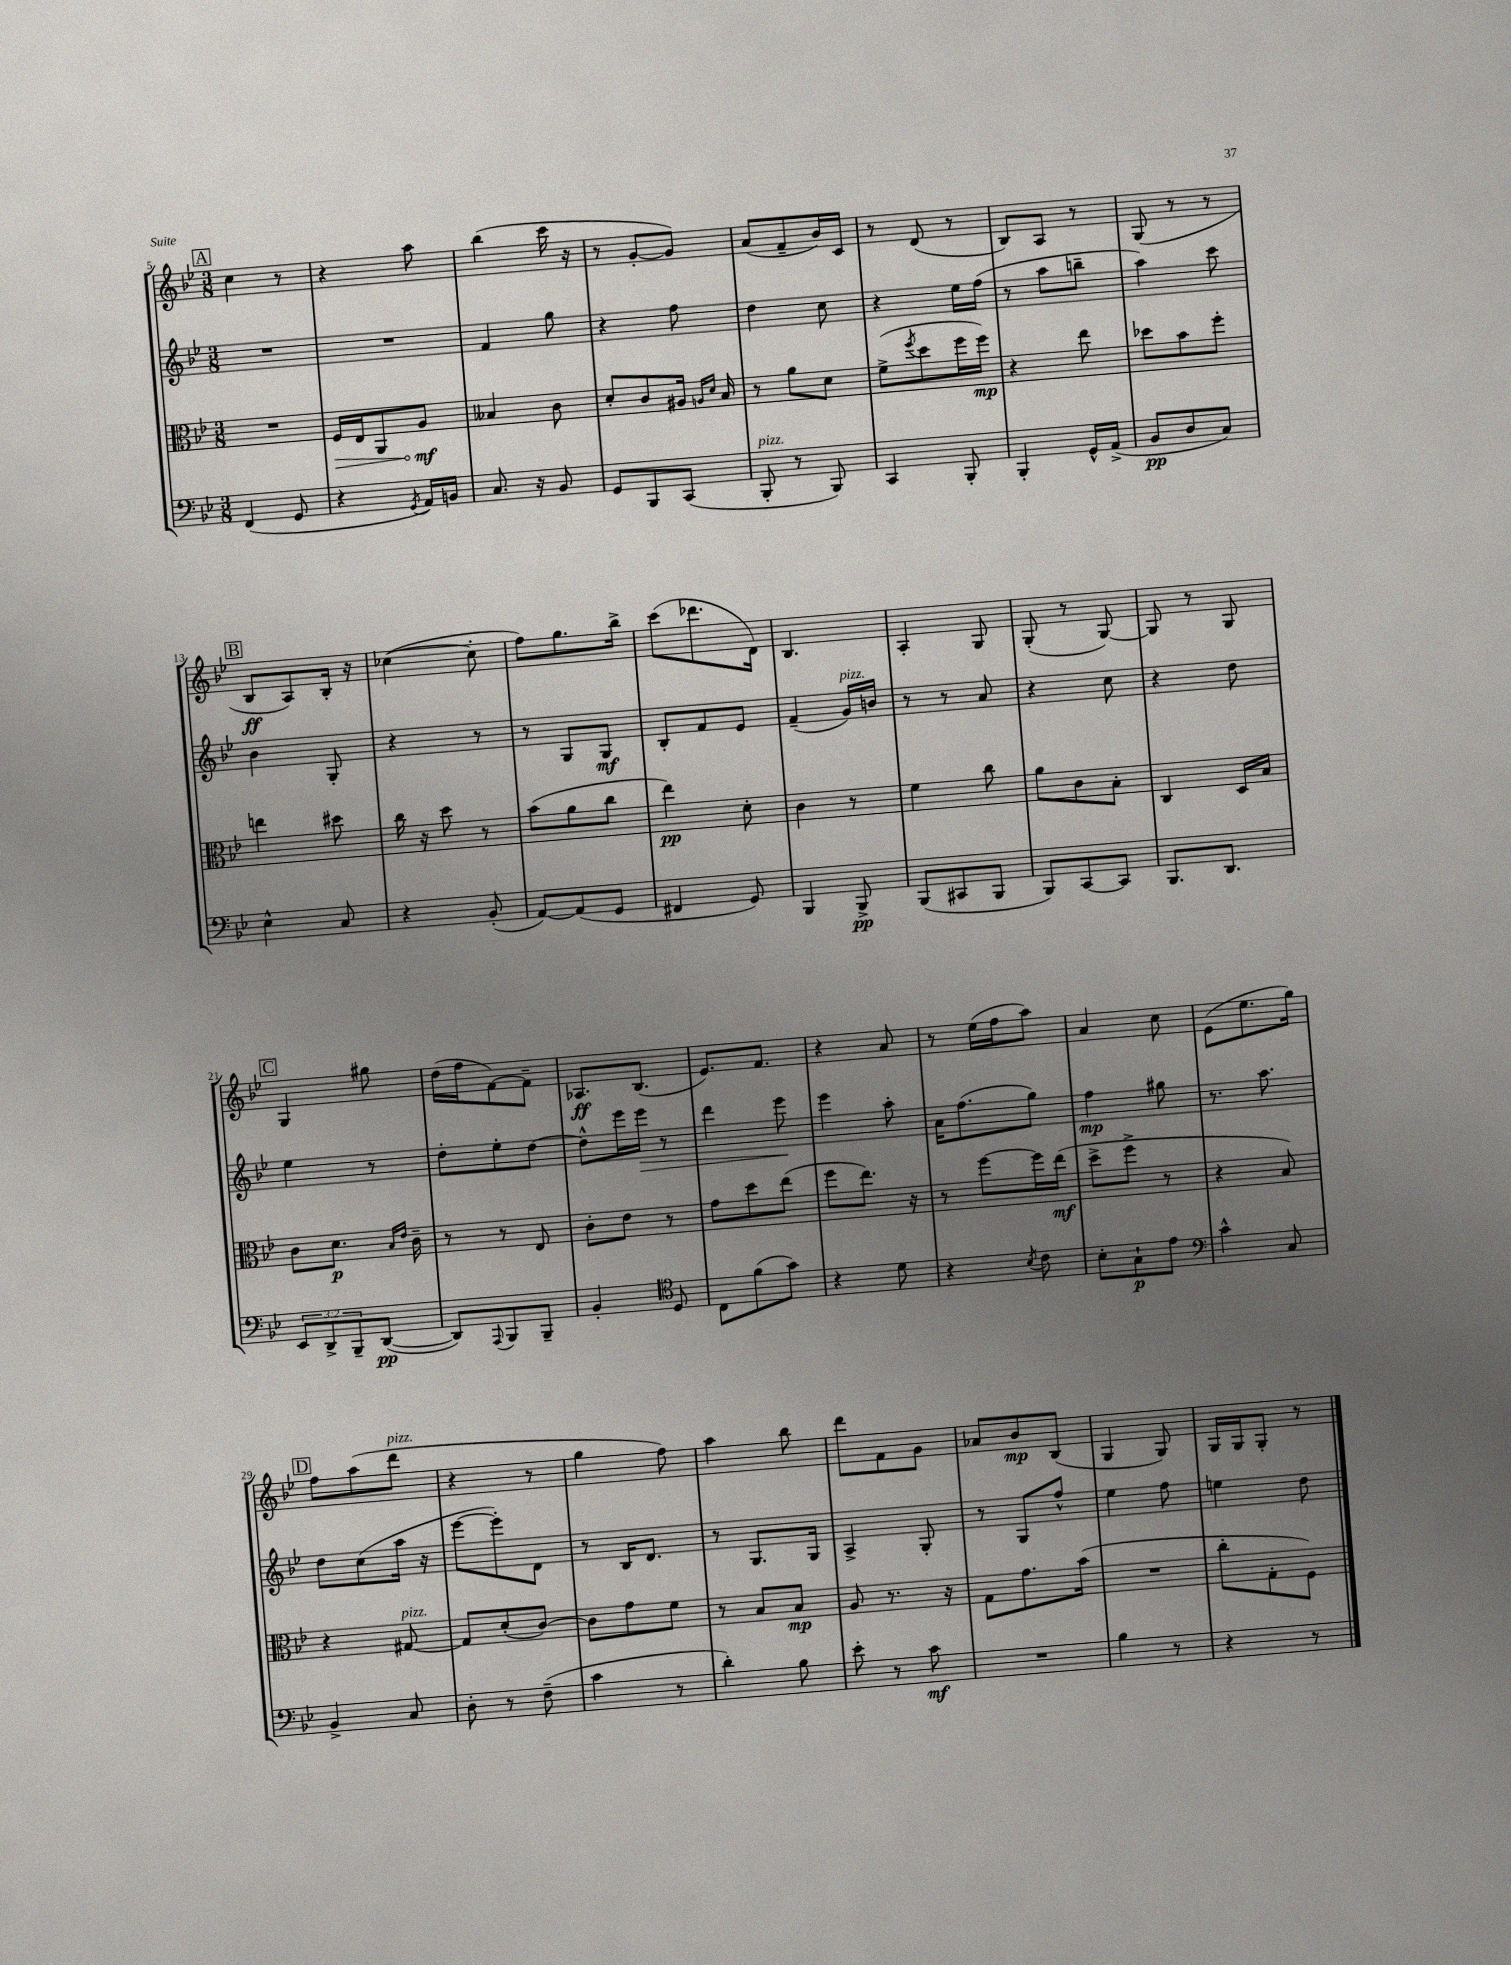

**kern	**kern	**kern	**kern
*staff4	*staff3	*staff2	*staff1
*clefF4	*clefC3	*clefG2	*clefG2
*k[b-e-]	*k[b-e-]	*k[b-e-]	*k[b-e-]
*M3/8	*M3/8	*M3/8	*M3/8
(4FF	4.r	4.r	4cc
8GG	.	.	8r
=	=	=	=
4r	16F	4.r	4r
.	16E-	.	.
.	8AA	.	.
8qGG	.	.	.
16AA)	8A	.	8aa
16BB	.	.	.
=	=	=	=
8.C	4B--	4f	(4bb-
16r	.	.	.
8BB-	8c	8gg	16ccc
.	.	.	16r
=	=	=	=
8GG	8d'	4r	8r
8BBB-	8c	.	[8g'
(8CC	16A#	8ff	8g])
.	16qqA	.	.
.	16qqd	.	.
.	16B-	.	.
=	=	=	=
8BBB-'	8r	4dd	(8a
8r	8a	.	8f~
8BBB-)	8d	8cc	16b-)
.	.	.	16c
=	=	=	=
4CC	(8f^	4r	8r
.	8qff	.	.
.	8dd	.	(8d
8BBB-'	16ff	16ee-	8r
.	16ff)	(16ff	.
=	=	=	=
4BBB-'	4r	8r	8B-)
.	.	8aa	8A
16GG^^	8ee-	8bb~	8r
(16AA^	.	.	.
=	=	=	=
8BB-	8dd-	4aa)	(8G
8D	8b-	.	8r
8C)	8ff'	8ccc	8r
=	=	=	=
4E-^^	4ee	4b-	8B-
.	.	.	8A)
8C	8dd#	8G'	16B-'
.	.	.	16r
=	=	=	=
4r	16cc	4r	([4cc-
.	16r	.	.
.	8dd	.	.
(8BB-'	8r	8r	8cc-']
=	=	=	=
[8AA)	(8b-	8r	8ff)
(8AA]	8a	8G	8.gg
8GG	8cc	8G	.
.	.	.	16bb-^
=	=	=	=
4FF#	4ee-)	8B-'	(8ccc
.	.	8f	8.ddd-
8GG)	8d'	8e-	.
.	.	.	16d)
=	=	=	=
4BBB-	4c	(4f~	4.B-
8BBB-^	8r	16g)	.
.	.	16b	.
=	=	=	=
(8BBB-	4f	8r	4A'
8CC#	.	8r	.
8BBB-	8cc	8a	8G
=	=	=	=
8BBB-)	8a	4r	(8G'
[8CC	8c	.	8r
8CC]	8B-'	8cc	[8G)
=	=	=	=
8.BBB-	4C	4r	8G]
.	.	.	8r
8.DD	.	.	.
.	16D	8dd	8G
.	16B-	.	.
=	=	=	=
12EE-	8c	4ee-	4G
12DD^	.	.	.
.	8.d	.	.
12BBB-~	.	.	.
([8DD	.	8r	8gg#
.	16qqB-	.	.
.	16qqe-	.	.
.	16c~	.	.
=	=	=	=
8DD])	8r	8dd'	(16dd
.	.	.	16ff
8qqAAA	.	.	.
8BBB-	8r	8ee-'	[8f)
8BBB-~	8E-	[8dd	8f~]
=	=	=	=
4BB-'	8c'	8dd^^]	8.A-
.	8e-	16eee-	.
.	.	16eee-	(8.B-
*clefC4	*	*	*
8D	8r	8r	.
=	=	=	=
8C	8g	4ddd	8.e-)
(8f	8dd	.	.
.	.	.	8.f
8g)	(8ee-	8eee-	.
=	=	=	=
4r	8ff	4eee-	4r
.	8.ee-)	.	.
8d	.	8aa'	8a
.	16r	.	.
=	=	=	=
4r	8r	16a	8r
.	.	(8.ff	.
.	[8ff	.	(16ee-
.	.	.	16ff
8qB-	.	.	.
8c	16ff]	8gg)	8aa)
.	(16ee-	.	.
=	=	=	=
8B-'	8dd^	4ff	4a
8G`	8ff^	.	.
8e-	8r	8gg#	8cc
=	=	=	=
*clefF4	*	*	*
4c^^	4r	8.r	(8e-
.	.	.	8.ee-
.	.	8.aa	.
8C	8B-)	.	.
.	.	.	16gg)
=	=	=	=
4BB-^	4r	8dd	8ff
.	.	(8cc	(8aa
8C	[8G#	16aa	8ddd
.	.	16r	.
=	=	=	=
8D'	8G#]	[8eee-	4r
8r	(8d'	8eee-'])	.
(8F~	[8c)	8d	8r
=	=	=	=
4c	8c]	8r	4gg
.	8g	16B-	.
.	.	8.d	.
8r	8f	.	8ff)
=	=	=	=
4d')	8r	8r	4aa
.	8B-	8.G	.
8B-	8B-	.	8bb-
.	.	16G	.
=	=	=	=
8e-'	8A	4A^	8ddd
8r	8.r	.	8f
8c	.	8G'	8g
.	16r	.	.
=	=	=	=
4.r	8G	8r	8a-
.	8.g	8G	8b-
.	.	8ff^^	(8B-
.	(16b-	.	.
=	=	=	=
4B-	4.r	4ee-	4G
8r	.	8ff	8G)
=	=	=	=
4r	8cc'	4ee	16G
.	.	.	16G
.	8G'	.	8G'
8r	8F)	8dd	8r
==	==	==	==
*-	*-	*-	*-
